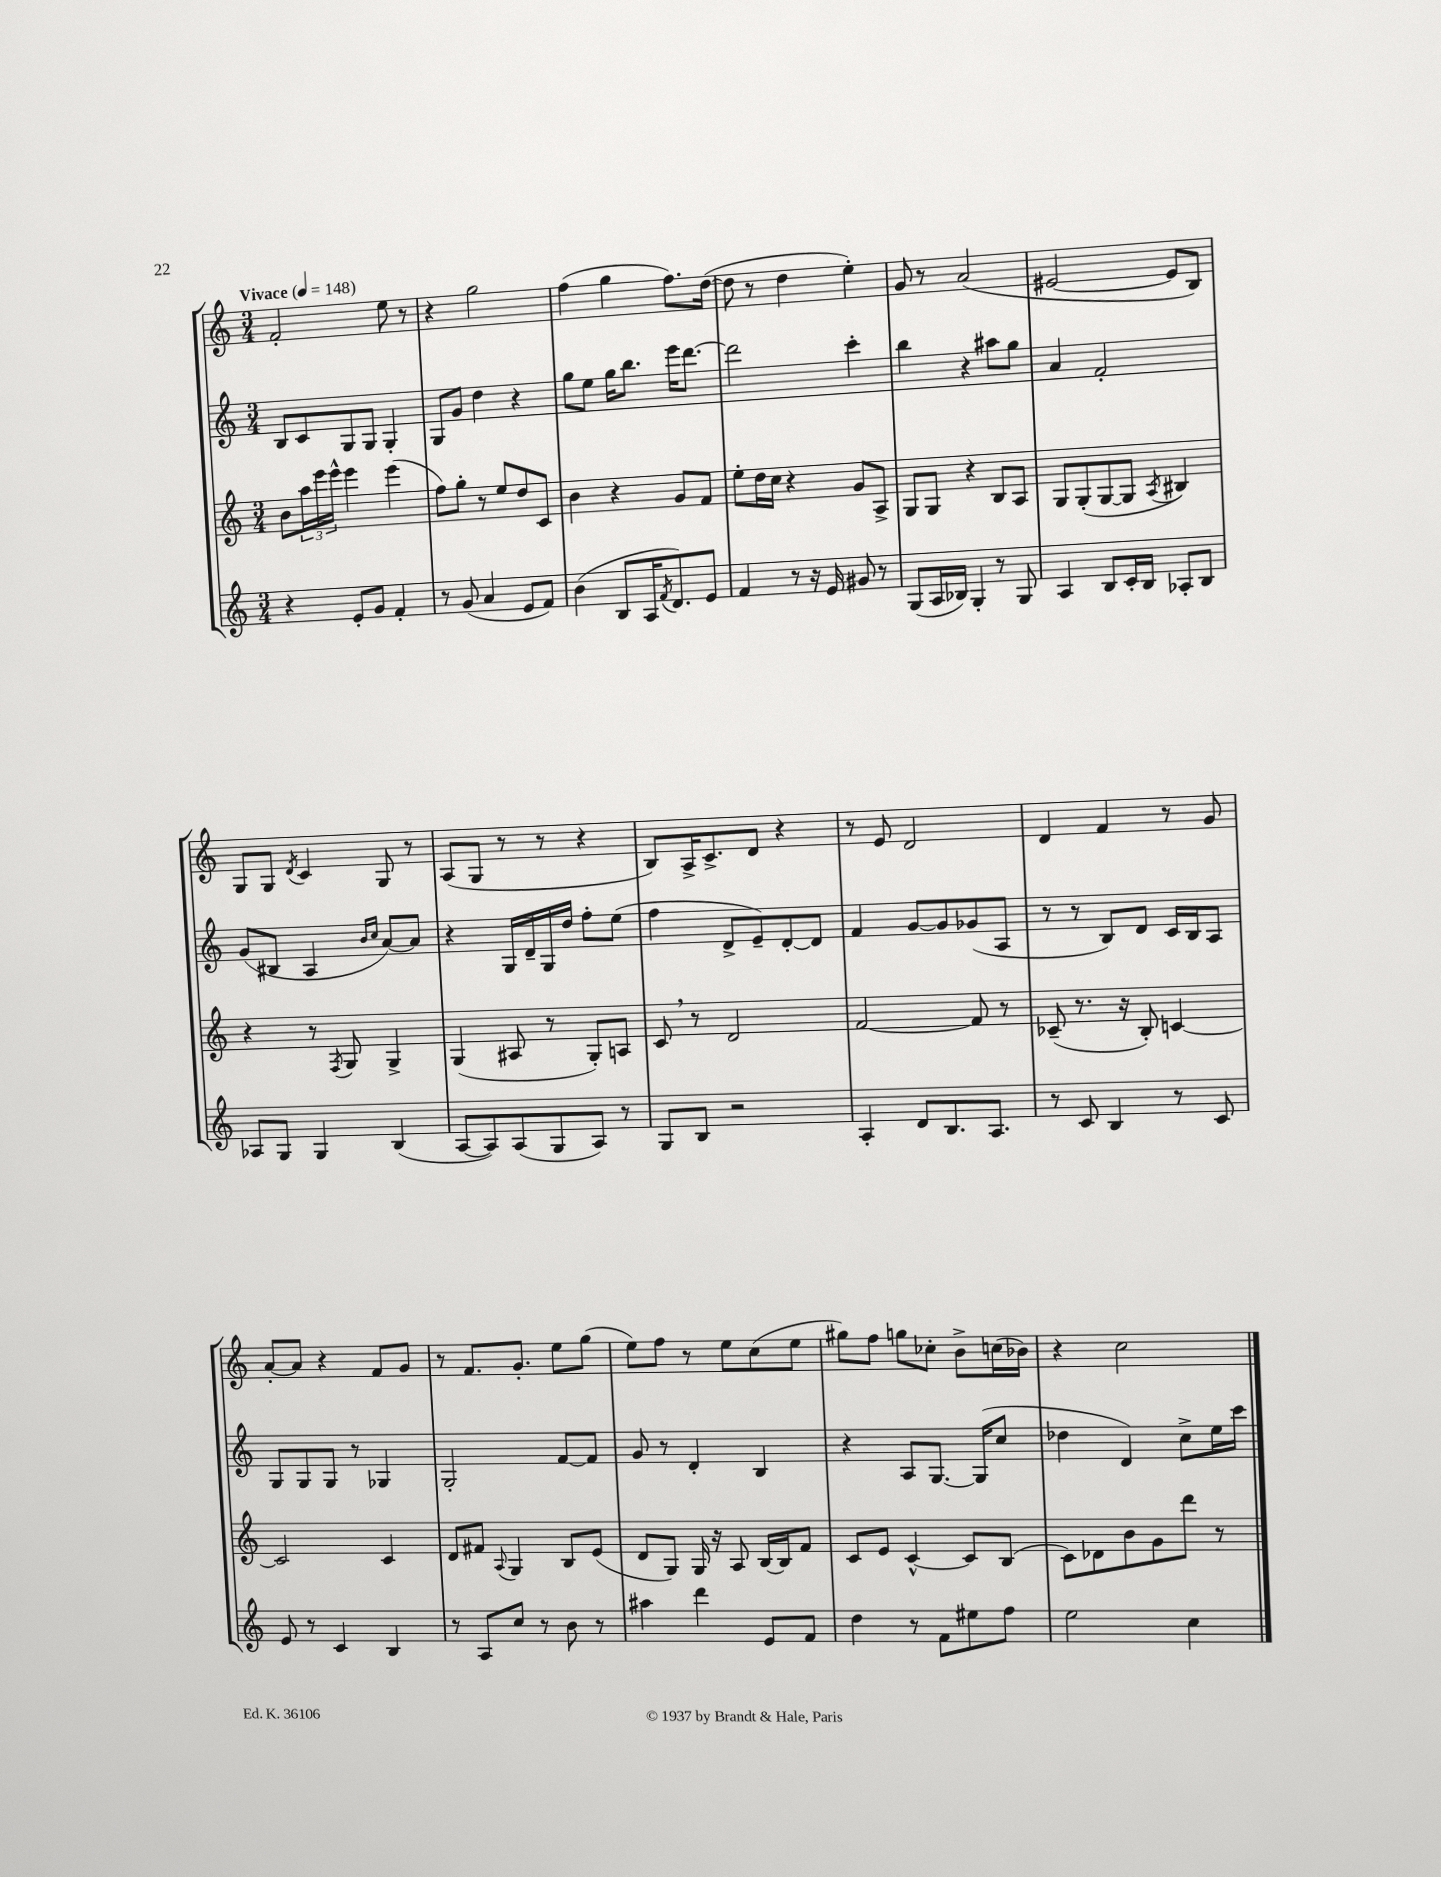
<<
\new StaffGroup <<
\new Staff = "s0" {
    \clef treble \key c \major \numericTimeSignature \time 3/4 \tempo "Vivace" 4 = 148
    f'2-. e''8 r8 |
    r4 g''2 |
    f''4( g''4 f''8.) d''16~( |
    d''8 r8 d''4 e''4-.) |
    g'8 r8 a'2( |
    eis'2~ eis'8 b8) |
    g8 g8 \acciaccatura { d'8 } c'4 g8 r8 |
    a8( g8 r8 r8 r4 |
    b8) a16-> c'8.-> d'8 r4 |
    r8 e'8 d'2 |
    d'4 f'4 r8 g'8 |
    a'8~-. a'8 r4 f'8 g'8 |
    r8 f'8. g'8.-. e''8 g''8( |
    e''8) f''8 r8 e''8 c''8( e''8 |
    gis''8) f''8 g''8 ces''8-. b'8-> c''16( bes'16) |
    r4 c''2 \bar "|." |
}
\new Staff = "s1" {
    \clef treble \key c \major \numericTimeSignature \time 3/4
    b8 c'8 g8 g8 g4-. |
    g8 g'8 d''4 r4 |
    g''8 e''8 g''16 b''8. e'''16 d'''8.~ |
    d'''2 c'''4-. |
    b''4 r4 ais''8 g''8 |
    a'4 f'2-. |
    g'8( bis8 a4 \grace { b'16 c''16 } a'8~) a'8 |
    r4 g16 d'16-- g16 d''16 f''8-. e''8( |
    f''4 d'8-> e'8--) d'8~-. d'8 |
    f'4 g'8~ g'8 ges'8( a8 |
    r8 r8 b8) d'8 c'16 b16 a8 |
    g8 g8 g8 r8 ges4 |
    g2-. f'8~ f'8 |
    g'8 r8 d'4-. b4 |
    r4 a8 g8.~ g16( c''8 |
    des''4 d'4) c''8-> e''16 c'''16 \bar "|." |
}
\new Staff = "s2" {
    \clef treble \key c \major \numericTimeSignature \time 3/4
    b'8 \tuplet 3/2 { a''16 e'''16 e'''16-^ } e'''4 e'''4( |
    f''8) g''8-. r8 e''8 d''8 c'8 |
    b'4 r4 g'8 f'8 |
    e''8-. d''16 c''16 r4 g'8 a8-> |
    g8 g8 r4 b8 a8 |
    g8 g8-.( g8~ g8 \acciaccatura { a8 } bis4) |
    r4 r8 \acciaccatura { f8 } g8 g4-> |
    g4( ais8 r8 g8-.) a8 |
    c'8 \breathe r8 d'2 |
    f'2~ f'8 r8 |
    ces'8--( r8. r16 b8-.) c'4~ |
    c'2 c'4 |
    d'8 fis'8 \appoggiatura { a8 } g4 b8 e'8( |
    d'8 g8) g16 r16 a8 b16~ b16 f'8 |
    c'8 e'8 c'4~-^ c'8 b8( |
    c'8) des'8 b'8 g'8 d'''8 r8 \bar "|." |
}
\new Staff = "s3" {
    \clef treble \key c \major \numericTimeSignature \time 3/4
    r4 e'8-. g'8 f'4-. |
    r8 g'8( a'4 e'8 f'8) |
    b'4( b8 a16 \acciaccatura { f'8 } d'8.) e'8 |
    f'4 r8 r16 e'16 gis'8 r8 |
    g8( a16 bes16) g4-. r8 g8 |
    a4 b8 c'16-. b16 aes8-. b8 |
    aes8 g8 g4 b4( |
    a8~ a8) a8( g8 a8) r8 |
    g8 b8 r2 |
    a4-. d'8 b8. a8. |
    r8 c'8 b4 r8 c'8 |
    e'8 r8 c'4 b4 |
    r8 a8 c''8 r8 b'8 r8 |
    ais''4 d'''4 e'8 f'8 |
    d''4 r8 f'8 eis''8 f''8 |
    e''2 c''4 \bar "|." |
}
>>
>>
\layout { \context { \Score \remove "Bar_number_engraver" } }
